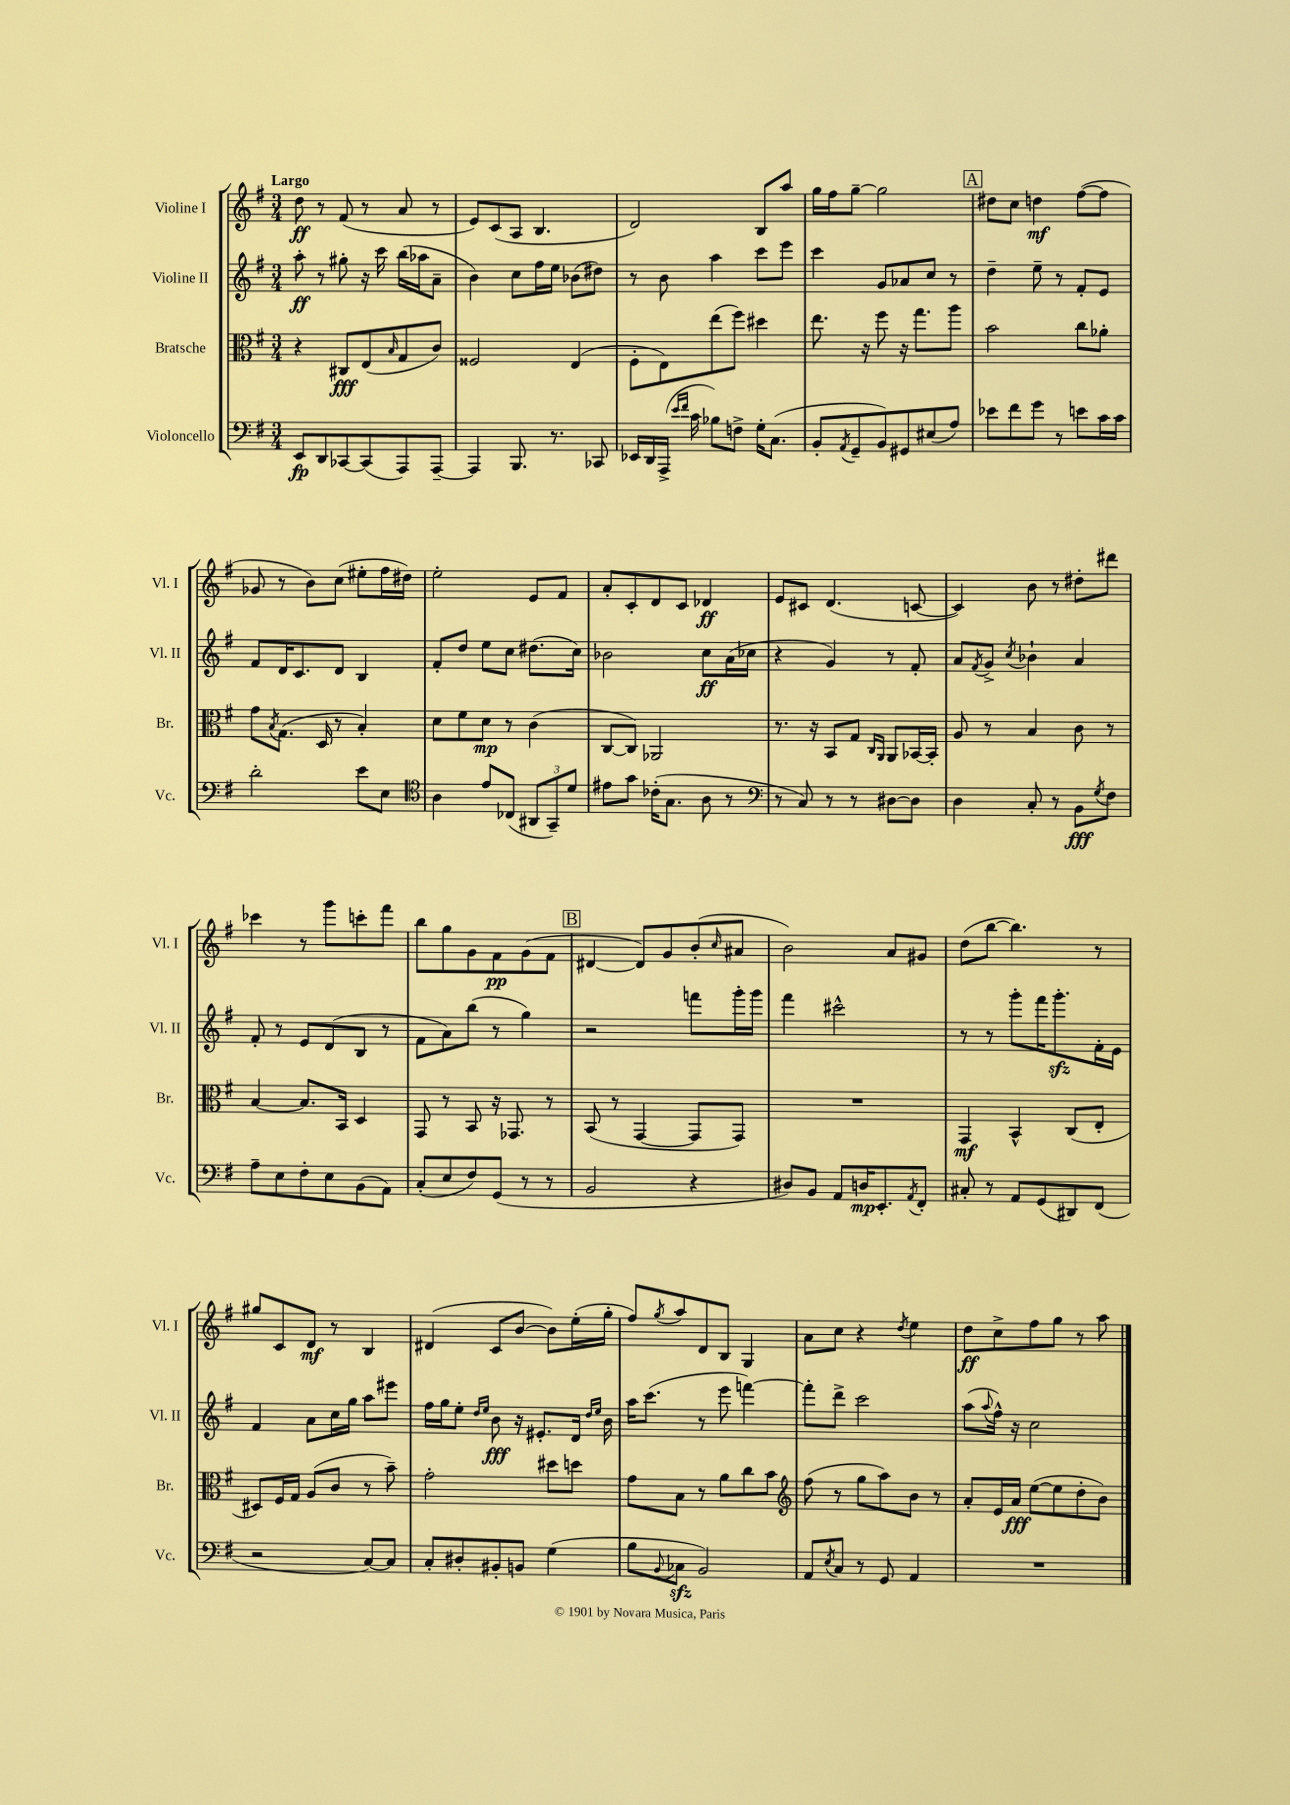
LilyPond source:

<<
\new StaffGroup <<
\new Staff = "s0" \with { instrumentName = "Violine I" shortInstrumentName = "Vl. I" } {
    \clef treble \key g \major \numericTimeSignature \time 3/4 \tempo "Largo"
    d''8\ff r8 fis'8( r8 a'8 r8 |
    e'8) c'8( a8 b4. |
    d'2) b8 a''8 |
    g''16 fis''16 g''8~-- g''2 |
    \mark \markup { \box "A" } dis''8 c''8 d''4\mf fis''8~( fis''8 |
    ges'8 r8 b'8) c''8( eis''8-. fis''16 dis''16) |
    e''2-. e'8 fis'8 |
    a'8-. c'8-. d'8 c'8 des'4\ff |
    e'8 cis'8 d'4.( c'8~ |
    c'4) b'8 r8 dis''8-. dis'''8 |
    ces'''4 r8 g'''8 c'''8-. fis'''8 |
    b''8 g''8 g'8 fis'8\pp g'8( fis'8 |
    \mark \markup { \box "B" } dis'4~ dis'8) g'8 b'8-.( \grace { c''16 } ais'8 |
    b'2) a'8 gis'8 |
    d''8( b''8~ b''4.) r8 |
    gis''8 c'8 d'8\mf r8 b4 |
    dis'4( c'8 b'8~ b'8) e''16-.( g''16-. |
    fis''8) \acciaccatura { g''8 } a''8 d'8 b8 g4 |
    a'8 c''8 r4 \acciaccatura { d''8 } e''4 |
    d''8\ff c''8-> fis''8 g''8 r8 a''8 \bar "|." |
}
\new Staff = "s1" \with { instrumentName = "Violine II" shortInstrumentName = "Vl. II" } {
    \clef treble \key g \major \numericTimeSignature \time 3/4
    a''8-.\ff r8 gis''8-. r16 c'''16 b''16( aes''16 a'8-- |
    b'4) c''8 fis''16 e''16 bes'8( dis''8) |
    r8 b'8 a''4 c'''8 e'''8 |
    c'''4 g'8 aes'8 c''8 r8 |
    \mark \markup { \box "A" } d''4-- e''8-- r8 fis'8-. e'8 |
    fis'8 d'16 c'8. d'8 b4 |
    fis'8-. d''8 e''8 c''8 dis''8.( c''16) |
    bes'2 c''8\ff a'16( ces''16 |
    r4 g'4) r8 fis'8-. |
    a'8 \acciaccatura { fis'8 } g'8-> \acciaccatura { c''8 } bes'4-! a'4 |
    fis'8-. r8 e'8 d'8( b8 r8 |
    fis'8 a'8) b''8( r8 g''4) |
    \mark \markup { \box "B" } r2 f'''8 g'''16-. g'''16 |
    fis'''4 cis'''2-^ |
    r8 r8 g'''8-. fis'''16 g'''8.-.\sfz fis'16-. e'16 |
    fis'4 a'8 c''16 g''16 a''8 eis'''8 |
    fis''16 g''16 e''8-. \grace { d''16 e''16 } b'8\fff r16 eis'8.-. d'16 \grace { d''16 e''16 } b'16 |
    a''16 c'''8.( r8 e'''8 f'''4~) |
    f'''8-. d'''8-> c'''2 |
    a''8( \appoggiatura { a''8 } fis''16-^) r16 c''2 \bar "|." |
}
\new Staff = "s2" \with { instrumentName = "Bratsche" shortInstrumentName = "Br." } {
    \clef alto \key g \major \numericTimeSignature \time 3/4
    r4 cis8\fff e8( \grace { b16 } g8 c'8) |
    fisis2 e4( |
    fis8-. e8) e''8( fis''8) dis''4 |
    e''8. r16 fis''8 r16 g''8. a''8 |
    \mark \markup { \box "A" } b'2 c''8 aes'8-. |
    g'8 \acciaccatura { b8 } g8.( d16 r8 b4-.) |
    d'8 fis'8 d'8\mp r8 c'4( |
    c8~ c8) aes,2 |
    r8. r16 b,8 g8 \grace { c16 a,16 } a,8 bes,16~ bes,16-. |
    a8 r8 b4 c'8 r8 |
    b4~ b8. b,16 d4 |
    g,8 r8 b,8 r16 ges,8. r8 |
    \mark \markup { \box "B" } b,8( r8 g,4~ g,8 g,8) |
    R2. |
    g,4\mf b,4-^ c8( e8-. |
    dis8) fis16 g16 a8( c'8 r8 b'8--) |
    g'2-. dis''8 d''8 |
    g'8 b8 r8 a'8 c''8 b'8 |
    \clef treble fis''8( r8 g''8 a''8) b'8 r8 |
    a'8-. e'16 a'16\fff e''8~( e''8 d''8-. b'8) \bar "|." |
}
\new Staff = "s3" \with { instrumentName = "Violoncello" shortInstrumentName = "Vc." } {
    \clef bass \key g \major \numericTimeSignature \time 3/4
    e,8\fp d,8 ces,8~ ces,8( a,,8) a,,8~-- |
    a,,4 b,,8. r8. ces,8 |
    ees,16 d,16 a,,16->( \grace { e'16 fis'16 } c'16 bes8) f8-> g16-. c8.( |
    b,8-. \acciaccatura { a,8 } g,8-- b,8) gis,8 eis8( a8) |
    \mark \markup { \box "A" } ees'8 fis'8 g'8 r8 e'8 c'16 c'16 |
    d'2-. e'8 e8 |
    \clef tenor a4 e'8 ces8( \tuplet 3/2 { ais,8 g,8--) d'8 } |
    eis'8 g'8 ces'16-.( g8. a8 r8 |
    \clef bass r8 c8) r8 r8 dis8~ dis8 |
    d4 c8-. r8 b,8\fff \acciaccatura { g8 } fis8 |
    a8-- e8 fis8-. e8 b,8( a,8) |
    c8-.( e8 fis8) g,8( r8 r8 |
    \mark \markup { \box "B" } b,2 r4 |
    dis8) b,8 a,8 d16\mp e,8.-. \acciaccatura { a,8 } fis,8-. |
    cis8-. r8 a,8 g,8( dis,8) fis,8( |
    r2 c8~) c8 |
    c8-. dis8-. bis,8-. b,8 g4( |
    b8 \appoggiatura { b,8 } ces8\sfz b,2) |
    a,8 \acciaccatura { e8 } c8 r8 g,8 a,4 |
    R2. \bar "|." |
}
>>
>>
\layout { \context { \Score \remove "Bar_number_engraver" } }
